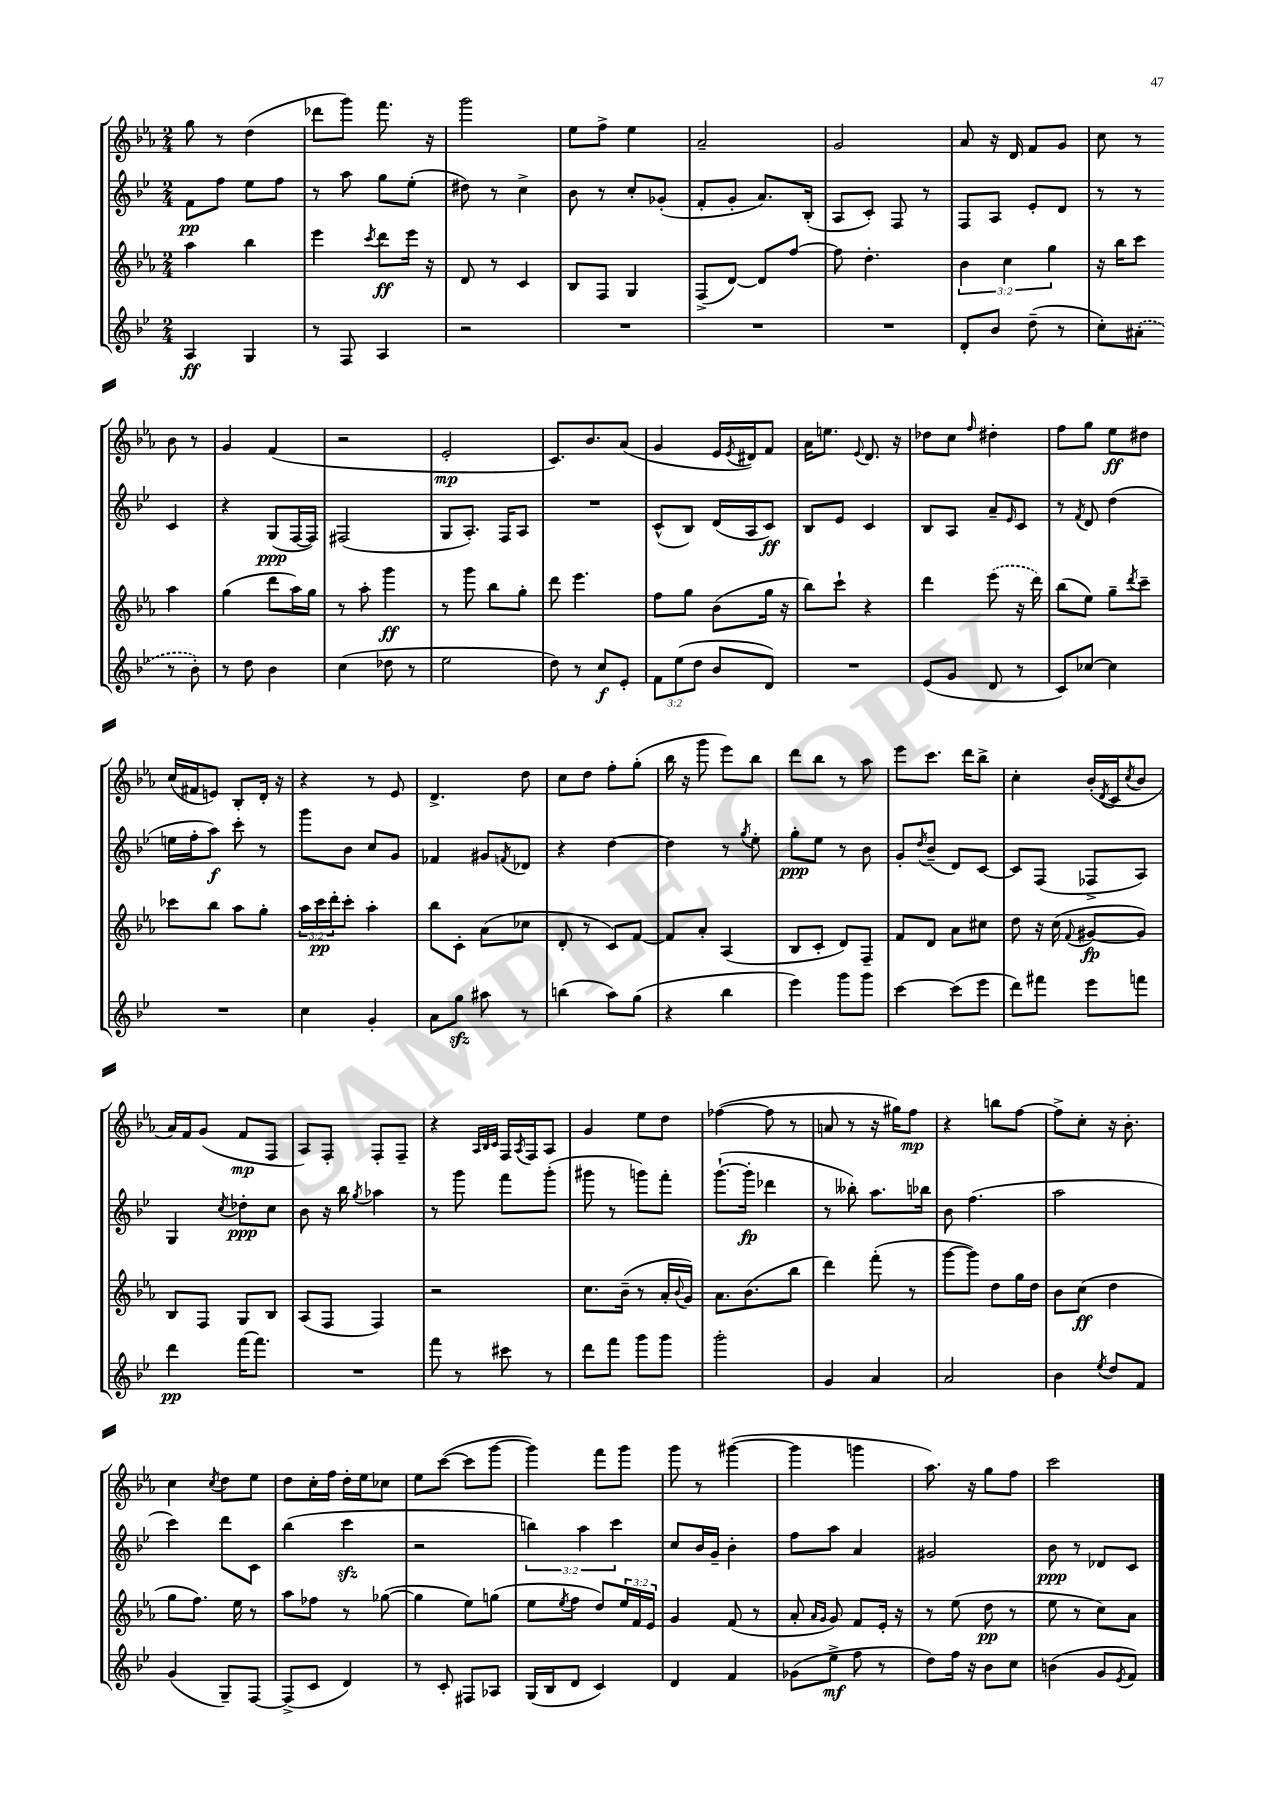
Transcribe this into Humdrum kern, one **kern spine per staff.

**kern	**kern	**kern	**kern
*staff4	*staff3	*staff2	*staff1
*clefG2	*clefG2	*clefG2	*clefG2
*k[b-e-]	*k[b-e-a-]	*k[b-e-]	*k[b-e-a-]
*M2/4	*M2/4	*M2/4	*M2/4
4A	4aa-	8f	8gg
.	.	8ff	8r
4G	4bb-	8ee-	(4dd
.	.	8ff	.
=	=	=	=
8r	4eee-	8r	8ddd-
8F	.	8aa	8ggg)
.	8qccc	.	.
4A	8ddd	8gg	8.fff
.	16eee-	(8ee-'	.
.	16r	.	16r
=	=	=	=
2r	8d	8dd#)	2ggg
.	8r	8r	.
.	4c	4cc^	.
=	=	=	=
2r	8B-	8b-	8ee-
.	8F	8r	8ff^
.	4G	8cc'	4ee-
.	.	(8g-'	.
=	=	=	=
2r	(8F^	8f'	2a-~
.	[8d)	8g'	.
.	8d]	8.a)	.
.	[8ff	.	.
.	.	(16B-'	.
=	=	=	=
2r	8ff]	8A	2g
.	4.dd'	8c')	.
.	.	8F	.
.	.	8r	.
=	=	=	=
8d'	6b-	8F	8a-
8b-	.	8A	16r
.	6cc	.	.
.	.	.	16d
(8dd~	.	8e-'	8f
.	6gg	.	.
8r	.	8d	8g
=	=	=	=
8cc')	16r	8r	8cc
.	16bb-	.	.
(8a#'	8ccc	8r	8r
8r	4aa-	4c	8b-
8b-')	.	.	8r
=	=	=	=
8r	(4gg	4r	4g
8dd	.	.	.
4b-	8ddd	(8G	(4f
.	16aa-)	[16F	.
.	16gg	16F])	.
=	=	=	=
(4cc	8r	(2F#	2r
.	8aa-'	.	.
8dd-	4ggg	.	.
8r	.	.	.
=	=	=	=
2ee-	8r	8G	2e-'
.	8ggg	8.A')	.
.	8bb-	.	.
.	.	16F	.
.	8gg'	8A	.
=	=	=	=
8dd)	8ddd	2r	8.c)
8r	4.eee-	.	.
.	.	.	8.b-
8cc	.	.	.
8e-'	.	.	(8a-
=	=	=	=
12f	8ff	(8c^^	4g
(12ee-	.	.	.
.	8gg	8B-)	.
12dd	.	.	.
8b-	(8b-	(16d	16e-
.	.	.	8qe-
.	.	16A	16d#)
8d)	16gg	8c)	8f
.	16r	.	.
=	=	=	=
2r	8bb-)	8B-	16a-
.	.	.	8.ee
.	8ccc`	8e-	.
.	.	.	8qqe-
.	4r	4c	8.d
.	.	.	16r
=	=	=	=
(8e-	4ddd	8B-	8dd-
8g	.	8A	8cc
.	.	.	16qqff
8d	(8eee-	8a~	4dd#'
.	.	16qqe-	.
8r	16r	8c	.
.	16ddd)	.	.
=	=	=	=
8c)	(8bb-	8r	8ff
.	.	8qf	.
[8cc-	8ee-)	8d	8gg
4cc-]	8gg~	(4dd	8ee-
.	8qddd	.	.
.	8ccc~	.	8dd#
=	=	=	=
2r	8ccc-	16ee	(16cc
.	.	16ff'	16f#
.	8bb-	8aa)	8e)
.	8aa-	8ccc'	8B-'
.	8gg'	8r	16d'
.	.	.	16r
=	=	=	=
4cc	24aa-	8ggg	4r
.	24ccc	.	.
.	24ddd'	.	.
.	8ccc'	8b-	.
4g'	4aa-'	8cc	8r
.	.	8g	8e-
=	=	=	=
8a	8bb-	4f-	4.d^
8gg	8c'	.	.
8aa#	(8a-	8g#	.
.	.	8qf	.
8r	8cc-	8d-	8dd
=	=	=	=
(4bb	8d'	4r	8cc
.	8r	.	8dd
8aa)	8c)	[4dd	8ff'
(8gg	[8f	.	(8gg'
=	=	=	=
4r	8f]	4dd]	16bb-
.	.	.	16r
.	8a-'	.	8ggg
4bb-	(4A-	8r	8eee-)
.	.	8qgg	.
.	.	8ee-'	8bb-
=	=	=	=
4eee-)	8B-	8gg'	8ddd
.	8c'	8ee-	8bb-
8ggg	8d)	8r	8r
8ggg	8F~	8b-	8aa-
=	=	=	=
[4ccc	8f	8g'	8eee-
.	.	8qdd	.
.	8d	(8b-~	8.ccc
(8ccc]	8a-	8d)	.
.	.	.	16ddd
8eee-	8cc#	[8c	8bb-^
=	=	=	=
8ddd)	8dd	8c]	4cc'
8fff#	16r	(8F	.
.	(16cc	.	.
.	8qqf	.	.
8eee-	[8g#	8F-^	(16b-'
.	.	.	8qd
.	.	.	16c
.	.	.	8qcc
8fff	8g#])	8A)	8b-
=	=	=	=
4ddd	8B-	4G	16a-)
.	.	.	16f
.	8F	.	(8g
.	.	8qcc	.
[16fff	8G	8dd-'	8f
8.fff]	.	.	.
.	8B-	8cc	8F
=	=	=	=
2r	(8A-	8b-	8A-)
.	8F	16r	8F'
.	.	16bb-	.
.	.	8qgg	.
.	4F)	4aa-	8F'
.	.	.	8F~
=	=	=	=
8fff	2r	8r	4r
8r	.	8ggg	.
.	.	.	32qqA-
.	.	.	32qqB-
.	.	.	32qqc
8ccc#	.	8fff	16F
.	.	.	8qA-
.	.	.	16F
8r	.	(8ggg'	8A-
=	=	=	=
8ddd	8.cc	8ggg#	4g
8fff	.	8r	.
.	(16b-~	.	.
8ggg	8r	8ggg)	8ee-
8ggg	16a-'	8fff'	8dd
.	8qqb-	.	.
.	16g)	.	.
=	=	=	=
2ggg'	8.a-	([8.ggg`	([4ff-
.	(8.b-	16ggg']	.
.	.	4ddd-	8ff-]
.	8bb-	.	8r
=	=	=	=
4g	4ddd)	8r	8a
.	.	8bb--')	8r
4a	(8fff'	8.aa	16r
.	.	.	16gg#)
.	8r	.	8ff
.	.	16bb-	.
=	=	=	=
2a	[8ggg	8b-	4r
.	8ggg])	(4.ff	.
.	8dd	.	8bb
.	16gg	.	[8ff
.	16dd	.	.
=	=	=	=
4b-	8b-	2aa	8ff^]
.	(8cc	.	8cc'
8qee-	.	.	.
8dd	4dd	.	16r
.	.	.	8.b-'
8f	.	.	.
=	=	=	=
(4g	8gg	4ccc)	4cc
.	8.ff)	.	.
.	.	.	8qcc
8G~)	.	8ddd	8dd
.	16ee-	.	.
[8F	8r	8c	8ee-
=	=	=	=
(8F^]	8aa-	(4bb-	8dd
8c	8ff-	.	16cc'
.	.	.	16ff
4d)	8r	4ccc	16dd'
.	.	.	16ee-
.	([8gg-	.	8cc-
=	=	=	=
8r	4gg-]	2r	8ee-
8c'	.	.	([8ccc
8F#	8ee-)	.	8ccc]
8A-	(8gg	.	[8ggg
=	=	=	=
(16G	8ee-	6bb)	4ggg])
16B-	.	.	.
.	8qee-	.	.
8d	8ff	.	.
.	.	6aa	.
4c)	8dd)	.	8fff
.	.	6ccc	.
.	24ee-	.	8ggg
.	24f	.	.
.	24e-	.	.
=	=	=	=
4d	4g	8cc	8ggg
.	.	16b-	8r
.	.	16g~	.
4f	(8f	4b-'	([4ggg#
.	8r	.	.
=	=	=	=
(8g-	8a-'	8ff	4ggg#]
.	16qqa-	.	.
.	16qqg	.	.
8ee-^	8g)	8aa	.
8ff	8f	4a	4ggg
8r	16e-'	.	.
.	16r	.	.
=	=	=	=
8dd)	8r	2g#	8.aa-)
16ff	(8ee-	.	.
16r	.	.	16r
8b-	8dd	.	8gg
8cc	8r	.	8ff
=	=	=	=
(4b	8ee-	8b-	2ccc
.	8r	8r	.
8g	8cc)	8d-	.
8qe-	.	.	.
8f)	8a-	8c	.
==	==	==	==
*-	*-	*-	*-
